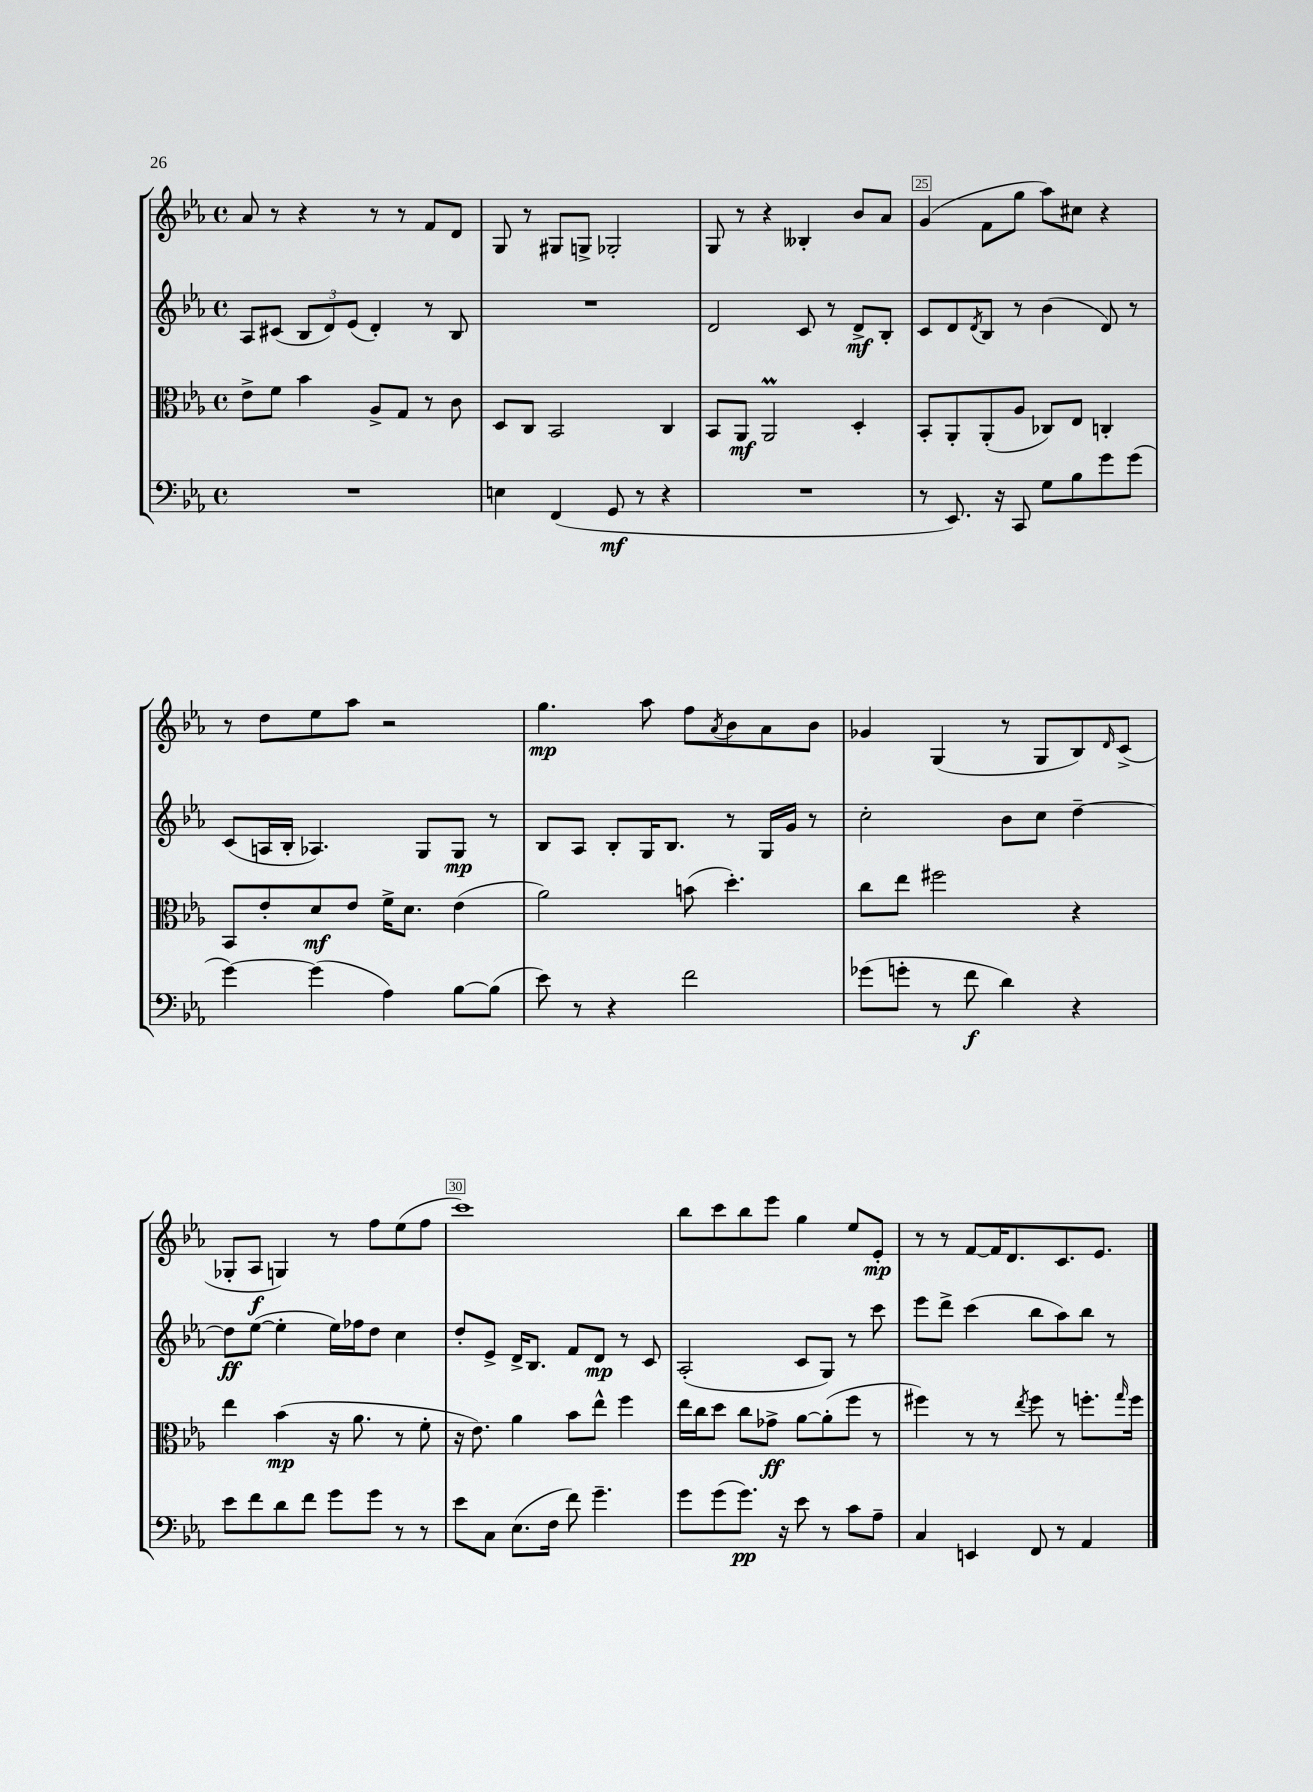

**kern	**kern	**kern	**kern
*staff4	*staff3	*staff2	*staff1
*clefF4	*clefC3	*clefG2	*clefG2
*k[b-e-a-]	*k[b-e-a-]	*k[b-e-a-]	*k[b-e-a-]
*M4/4	*M4/4	*M4/4	*M4/4
*met(c)	*met(c)	*met(c)	*met(c)
1r	8e-^	8A-	8a-
.	8f	(8c#	8r
.	4b-	12B-	4r
.	.	12d)	.
.	.	(12e-	.
.	8A-^	4d')	8r
.	8G	.	8r
.	8r	8r	8f
.	8c	8B-	8d
=	=	=	=
4E	8D	1r	8G
.	8C	.	8r
(4FF	2BB-	.	8G#
.	.	.	8G^
8GG	.	.	2G-'
8r	.	.	.
4r	4C	.	.
=	=	=	=
1r	8BB-	2d	8G
.	8AA-	.	8r
.	2AA-	.	4r
.	.	8c	4B--'
.	.	8r	.
.	4D'	8d^	8b-
.	.	8B-'	8a-
=	=	=	=
8r	8BB-'	8c	(4g
8.EE-)	8AA-'	8d	.
.	.	8qd	.
.	(8AA-'	8B-	8f
16r	.	.	.
8CC	8A-	8r	8gg
8G	8C-)	(4b-	8aa-)
8B-	8E-	.	8cc#
8g	4C'	8d)	4r
(8g	.	8r	.
=	=	=	=
[4g)	8BB-	(8c	8r
.	8e-'	16A	8dd
.	.	16B-'	.
(4g]	8d	4.A-)	8ee-
.	8e-	.	8aa-
4A-)	16f^	.	2r
.	8.d	.	.
.	.	8G	.
[8B-	(4e-	8G	.
(8B-]	.	8r	.
=	=	=	=
8e-)	2a-)	8B-	4.gg
8r	.	8A-	.
4r	.	8B-'	.
.	.	16G	8aa-
.	.	8.B-	.
2f	(8b	.	8ff
.	.	.	8qa-
.	4.dd')	8r	8b-
.	.	16G	8a-
.	.	16g	.
.	.	8r	8b-
=	=	=	=
(8g-	8cc	2cc'	4g-
8g'	8ee-	.	.
8r	2ff#	.	(4G
8f	.	.	.
4d)	.	8b-	8r
.	.	8cc	8G
4r	4r	[4dd~	8B-)
.	.	.	16qqd
.	.	.	(8c^
=	=	=	=
8e-	4ee-	8dd]	8G-'
8f	.	([8ee-	8A-
8d	(4b-	4ee-']	4G)
8f	.	.	.
8g	16r	16ee-)	8r
.	8.a-	16ff-	.
8g	.	8dd	8ff
8r	8r	4cc	(8ee-
8r	8f'	.	8ff
=	=	=	=
8e-	16r	8dd'	1ccc)
.	8.e-)	.	.
8C	.	8e-^	.
(8.E-	4a-	16d^	.
.	.	8.B-	.
16F	.	.	.
8f)	8b-	8f	.
4.g~	8ee-^^	8d	.
.	4ff	8r	.
.	.	8c	.
=	=	=	=
8g	16ee-	(2A-'	8bb-
.	16cc	.	.
(8g	8dd	.	8ccc
8.g)	8cc	.	8bb-
.	8g-^	.	8eee-
16r	.	.	.
8e-	[8a-	8c	4gg
8r	(8a-']	8G)	.
8c	8ff	8r	8ee-
8A-~	8r	8ccc	8e-'
=	=	=	=
4C	4ff#)	8eee-	8r
.	.	8ddd^	8r
4EE	8r	(4ccc	[8f
.	8r	.	16f]
.	.	.	8.d
.	8qee-	.	.
8FF	8ff#	8bb-	.
8r	8r	8aa-)	8.c
4AA-	8.ff'	8bb-	.
.	.	.	8.e-
.	.	8r	.
.	16qqgg	.	.
.	16ff	.	.
==	==	==	==
*-	*-	*-	*-
